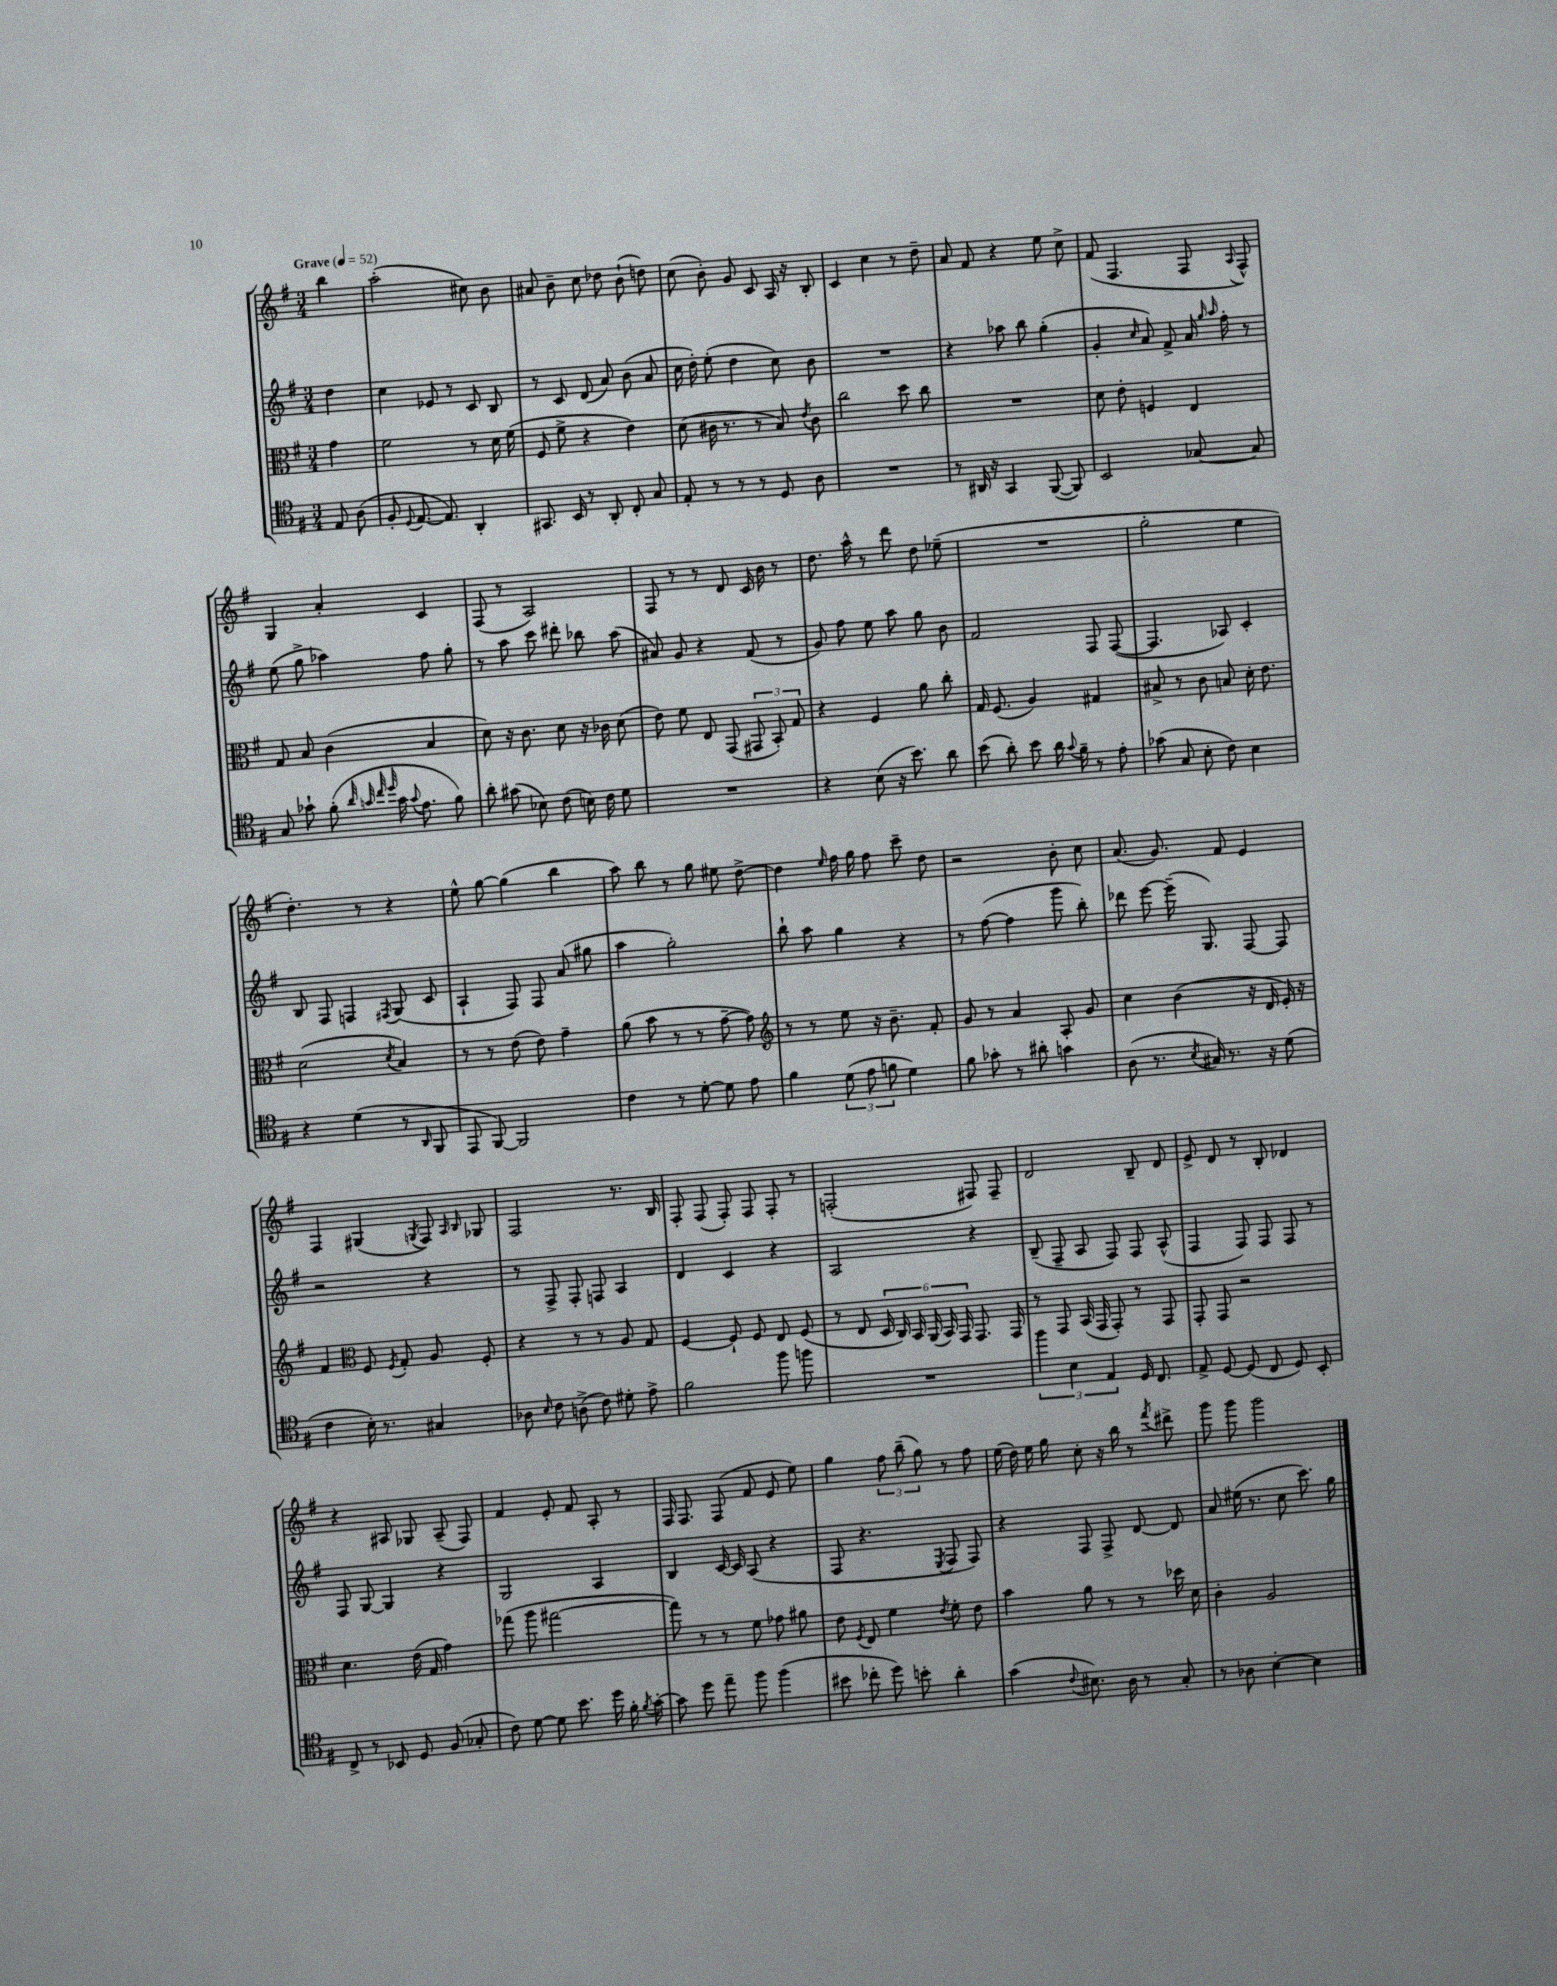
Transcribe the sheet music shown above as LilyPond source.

<<
\new StaffGroup <<
\new Staff = "s0" {
    \clef treble \key g \major \numericTimeSignature \time 3/4 \partial 4 \tempo "Grave" 4 = 52
    \autoBeamOff b''4 |
    a''2-.( cis''8) b'8 |
    ais'8 b'8-- c''8 des''8 b'8-!( d''8) |
    c''8( b'8-.) g'8 c'8 a16 r16 b8-. |
    c'4 c''4 r8 d''8-- |
    a'8 fis'8 r4 e''8 c''8-> |
    fis'8( fis4. fis8 \appoggiatura { a8 } fis8-^) |
    g4 a'4-. c'4 |
    fis8( r8 a2) |
    fis8 r8 r8 d'8 c'16 b'16 r8 |
    d''8. a''16-^ r8 d'''8 d''8 ees''8--( |
    R2. |
    g''2-. e''4 |
    d''4.-.) r8 r4 |
    e''8-^ g''8~ g''4( b''4 |
    a''8) b''8 r8 g''8 eis''8 d''8~-> |
    d''4 \grace { e''16 } fis''16 g''16 fis''8 c'''8-- d''8 |
    r2 b'8-. c''8 |
    a'8.( g'8.) fis'8 e'4 |
    fis4 gis4( \acciaccatura { g8 } fis8) \grace { a16 b16 } ges8 |
    fis2 r8. b16 |
    fis8-. fis8( fis8-.) fis8 fis8-. r8 |
    f2-.( fis8) fis8-- |
    d'2 b8-- d'8 |
    e'8-> d'8 r8 b8-. des'4 |
    r4 ais8 ges8 ais8--( fis8) |
    fis'4 e'8-. fis'8 a8-. r8 |
    fis16 fis8. fis8( fis'8 e'8 e''8) |
    g''4 \tuplet 3/2 { fis''8 b''8--( g''8) } r8 fis''8 |
    e''16( d''16) e''16 g''16 c''8-. r16 b''16 r8 \acciaccatura { fis'''8 } dis'''8-> |
    g'''8 g'''8 g'''2 \bar "|." |
}
\new Staff = "s1" {
    \clef treble \key g \major \numericTimeSignature \time 3/4 \partial 4
    \autoBeamOff d''4 |
    c''4 ees'8 r8 c'8 b8 |
    r8 c'8 d'8( a'8) b'8( a'8 |
    c''16 d''16-.) e''8-.( d''4 c''8) b'8 |
    R2. |
    r4 aes''8 b''8 g''4-.( |
    g'4-. \grace { c''16 } a'8) fis'8-> a'16 \grace { g''16 a''16 } fis''16-. r8 |
    e''8( g''8-> aes''4) fis''8 g''8-. |
    r8 a''8 c'''8 dis'''8-. bes''8 a''8( |
    ais'8) g'8 r4 fis'8( r8 |
    g'8) fis''8 e''8 a''8 g''8 b'8 |
    fis'2 fis8 fis8~( |
    fis4. aes8) c'4-. |
    b8 fis8 f4 \acciaccatura { fis8 } g8( c'8 |
    a4-! fis8) fis8 a'8( gis''8 |
    a''4 g''2-.) |
    b''8-! a''8 g''4 r4 |
    r8 fis''8~( fis''4 g'''8 b''8-.) |
    des'''8 e'''8~ e'''16--( g8.) fis8~ fis8 |
    r2 r4 |
    r8 fis8-> fis8-. f8 a4 |
    d'4 c'4 r4 |
    a2 r4 |
    b8--( fis8-- a8 fis8) fis8 a8-^( |
    fis4 fis8) fis8 fis8 r8 |
    fis8 g8~ g4 r4 |
    g2 a4 |
    b4 c'16~ c'16 a8( r4 |
    fis8 r4. \acciaccatura { e8 } fis8 fis8) |
    r4 fis8 fis8-> d'8~ d'8 |
    a'8 eis''16( r8. c''8 c'''8.) g''16 \bar "|." |
}
\new Staff = "s2" {
    \clef alto \key g \major \numericTimeSignature \time 3/4 \partial 4
    \autoBeamOff g'4 |
    fis'2 r8 d'16 fis'16( |
    fis8 fis'8-> r4 e'4) |
    d'8( cis'16 r8. r8 b8) \acciaccatura { e'8 } cis'8 |
    c''2 d''8 c''8 |
    R2. |
    d'8 e'8-. f4 e4 |
    g8 b8 c'4( b4 |
    d'8) r16 c'8. d'8 r16 ces'16 d'8( |
    e'8) fis'8 e8 g,8( \tuplet 3/2 { gis,8 b,8-.) g8 } |
    r4 fis4 a'8 c''8-. |
    g16 fis8.( a4) gis4 |
    bis8-> r8 c'8 b8 d'16-. e'8. |
    d'2( \acciaccatura { d'8 } b4) |
    r8 r8 e'8( e'8) g'4-- |
    a'8( b'8 r8 r8 g'8~-- g'8) |
    \clef treble r8 r8 e''8 r16 b'8.-- fis'8-. |
    g'8 r8 a'4 a8-. g'8 |
    c''4 b'4( r16 d'16 e'16-.) r16 |
    fis'4 \clef alto fis8 \acciaccatura { fis8 } g8-. a8 fis8-. |
    r4 r8 r8 a8 g8 |
    fis4~ fis8-! fis8 e8 fis8( |
    r8 e8 \tuplet 6/4 { d16 c16) b,16 a,16( b,16) g,16 } g,8. g,16 |
    r8 g,8 b,16( g,16 g,8-.) r8 g,8 |
    g,8-. g,8 r2 |
    d'4. e'16( g16 g'4) |
    ges''8( a''8 gis''2~ |
    gis''8) r8 r8 fis'8 ges'8 ais'8 |
    e'8 \acciaccatura { fis8 } e8 fis'4 \acciaccatura { e'8 } fis'8-. e'8 |
    b'4 a'8 r8 r8 des''16 d'16 |
    c'4-. a2 \bar "|." |
}
\new Staff = "s3" {
    \clef tenor \key g \major \numericTimeSignature \time 3/4 \partial 4
    \autoBeamOff e8 a8( |
    fis8-. \appoggiatura { d8 } e8.~ e8.) a,4-. |
    gis,8. b,16 r8 a,8-. c8-. g8 |
    e8-. r8 r8 r8 d8 a8 |
    R2. |
    r8 ais,16 r16 g,4 fis,8~( fis,8) |
    b,2 ges8~ ges8 |
    g8 ges'8-! fis'8-.( \grace { a'32 g'32 c''32 d''32 } g'16 \appoggiatura { g'8 } e'8. fis'8) |
    a'8-. gis'8( bes8) c'8( b16) c'16 d'8 |
    R2. |
    r4 b8( r16 b'8.) a'8 |
    b'8( a'8-.) b'8 a'16 \appoggiatura { g'8 } fis'16-- r8 e'8-. |
    ges'8( g8 b8-. c'8) b4 |
    r4 d'4( r8 \grace { a,16 } fis,8 |
    e,8 fis,8~) fis,2 |
    c'4 r8 d'8~-. d'8 e'8 |
    fis'4 \tuplet 3/2 { d'8( e'8 f'8 } d'4) |
    fis'8 ges'8-. r8 ais'8-. g'4 |
    a8( r8. \acciaccatura { b8 } gis16) r8. r16 d'8( |
    c'4 b16-.) r8. gis4 |
    aes8 \grace { b16 } c'8 a8->( c'8) dis'8-. e'8-> |
    fis'2 fis''8 f''8 |
    R2. |
    \tuplet 3/2 { fis''4 b4 e4 } d16 c8. |
    e8-> d8~ d8( c8 d8) b,8-. |
    c8-> r8 bes,8 d8 fis8( ges8-. |
    c'8) d'8~ d'8 b'8. d''16 fis'16-. \acciaccatura { fis'8 } g'16~-. |
    g'8 d''8 e''8-- fis''8 fis''4( |
    bis'8 ces''8-. d''8) b'8-. a'4-. |
    g'4( \appoggiatura { c'8 } bis8.) a16 r8 g8-. |
    r8 aes8 b4~-. b4 \bar "|." |
}
>>
>>
\layout { \context { \Score \remove "Bar_number_engraver" } }
